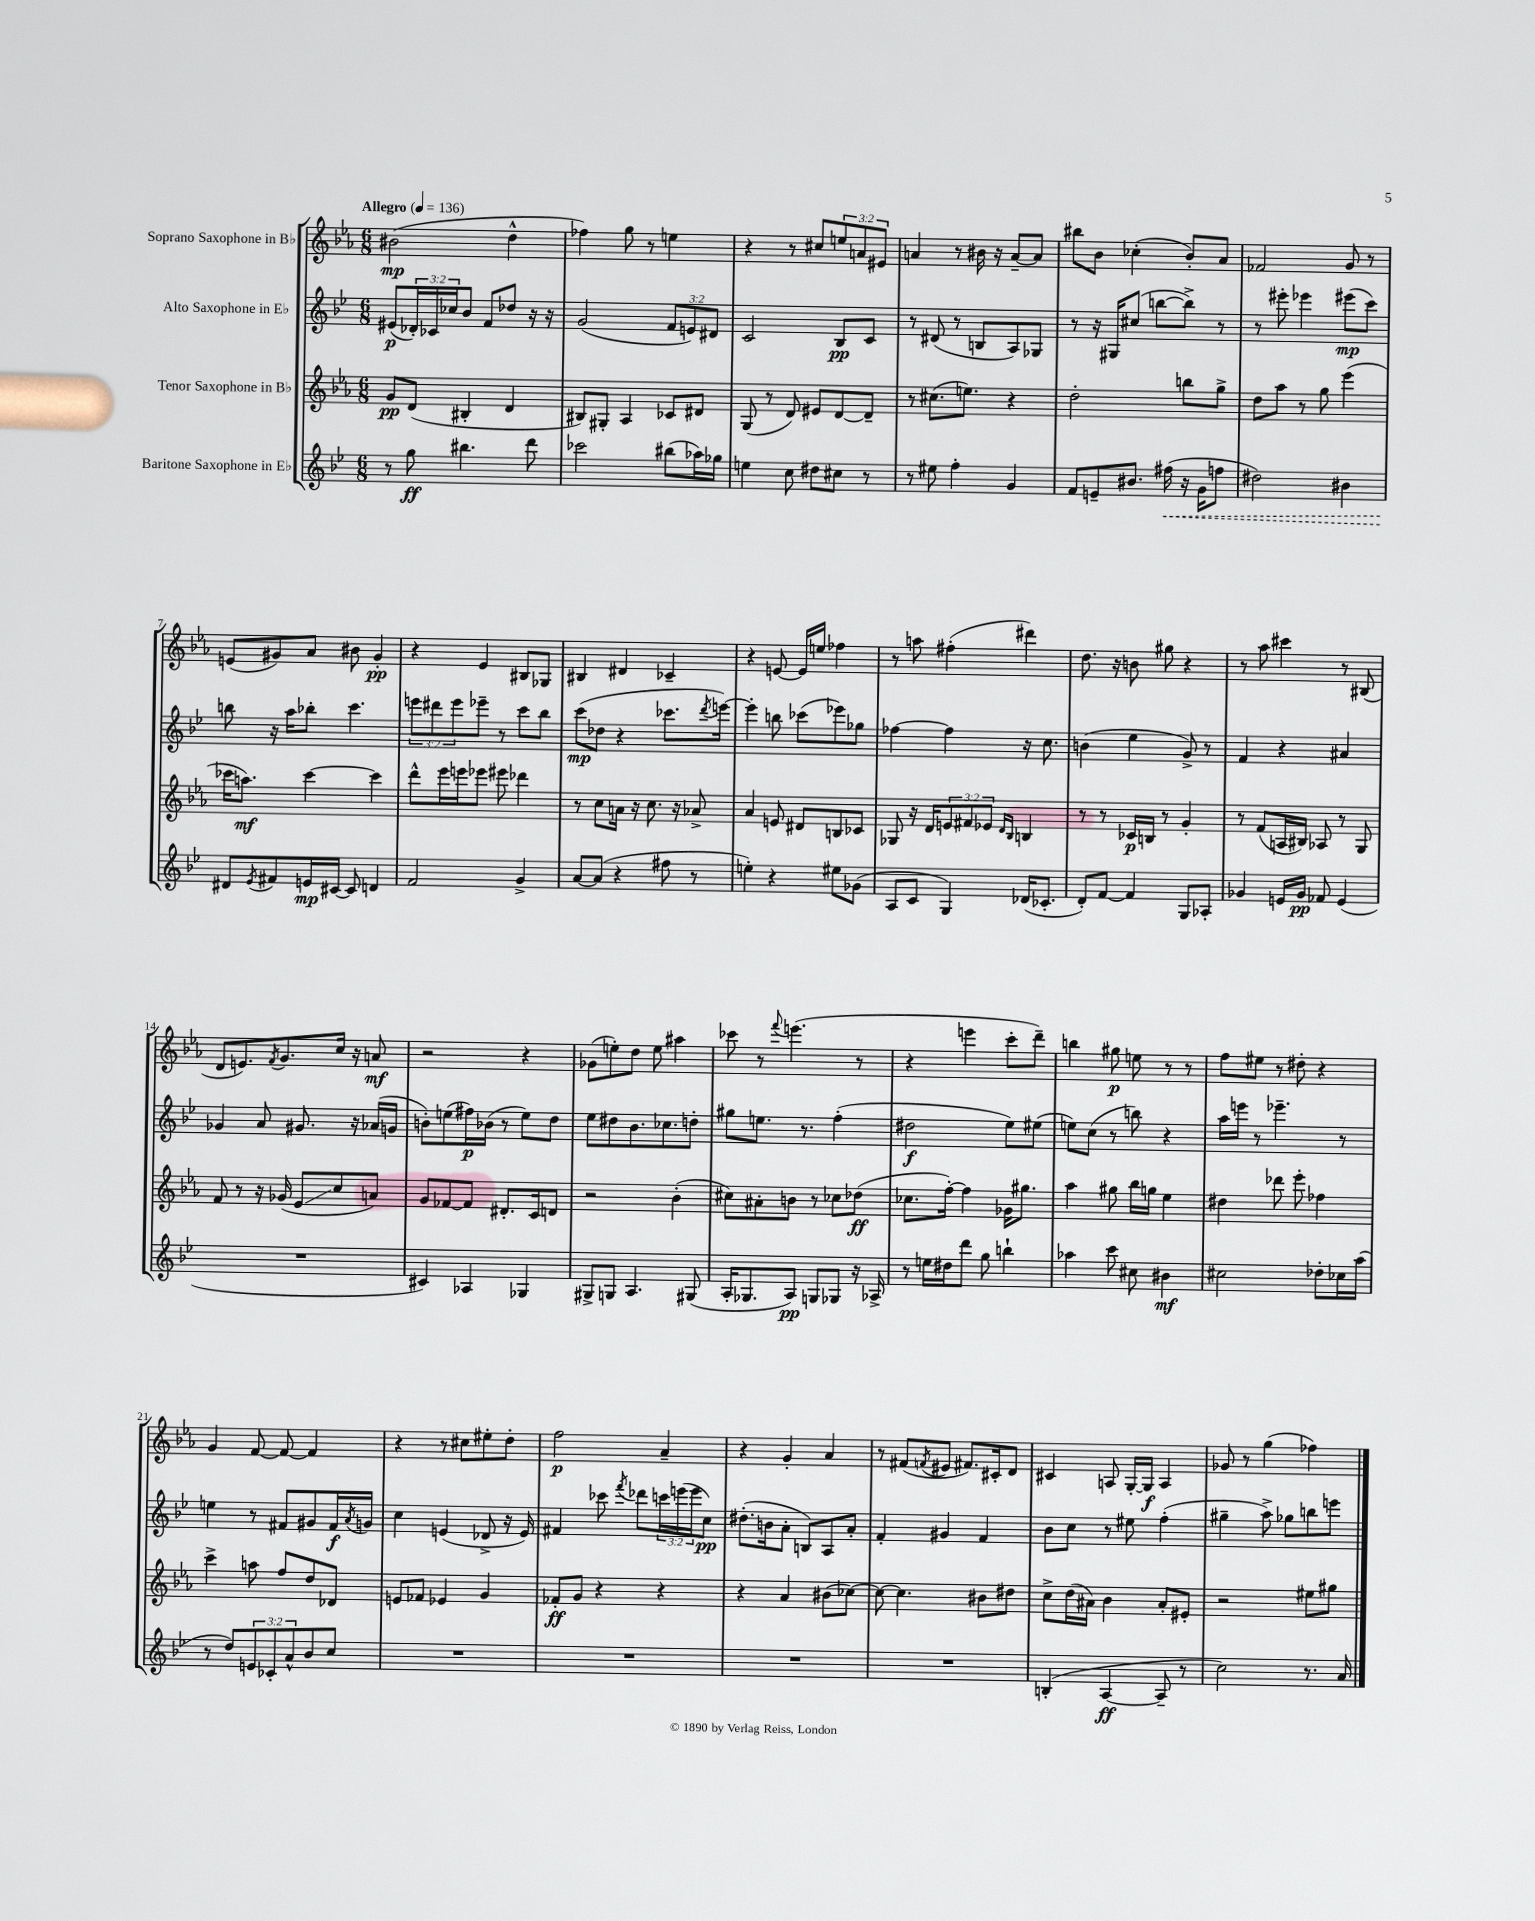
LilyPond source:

<<
\new StaffGroup <<
\new Staff = "s0" \with { instrumentName = "Soprano Saxophone in Bb" } {
    \clef treble \key ees \major \numericTimeSignature \time 6/8 \override Staff.TupletNumber.text = #tuplet-number::calc-fraction-text \tempo "Allegro" 4 = 136
    bis'2\mp( d''4-^ |
    fes''4) g''8 r8 e''4 |
    r4 r8 cis''8 \tuplet 3/2 { e''8 a'8 eis'8 } |
    a'4 r8 bis'16 r16 a'8~-- a'8 |
    bis''8 bes'8 ces''4-.( bes'8-.) aes'8 |
    fes'2 g'8 r8 |
    e'8( gis'8) aes'8 bis'8 gis'4-.\pp |
    r4 ees'4 bis8 ges8 |
    bis4 dis'4 ces'4-- |
    r4 e'8~ e'16 e''16 fes''4 |
    r8 a''8 fis''4-.( dis'''4) |
    d''8. r16 b'8 gis''8 r4 |
    r8 aes''8 cis'''4 r8 bis8( |
    d'8 e'8.) \acciaccatura { f'8 } g'8. c''16 r16 a'8\mf |
    r2 r4 |
    ges'8( e''8-.) d''8 e''8 ais''4 |
    ces'''8 r8 \appoggiatura { f'''8 } e'''4.( r8 |
    r4 e'''4 c'''8-. d'''8--) |
    b''4 gis''8\p e''8 r8 r8 |
    f''8 eis''8 r8 dis''8-. r4 |
    g'4 f'8~ f'8~ f'4 |
    r4 r8 cis''8 eis''8-. d''8-. |
    f''2\p aes'4-- |
    r4 g'4-. aes'4 |
    r8 fis'8( \acciaccatura { f'8 } eis'8 fis'8.) cis'16-. d'8 |
    cis'4 a8 g16~-. g16\f a4 |
    ges'8 r8 g''4( fes''4) \bar "|." |
}
\new Staff = "s1" \with { instrumentName = "Alto Saxophone in Eb" } {
    \clef treble \key bes \major \numericTimeSignature \time 6/8 \override Staff.TupletNumber.text = #tuplet-number::calc-fraction-text
    eis'8\p( \tuplet 3/2 { des'16-.) ces'16 ces''16 } bes'8 f'8 des''8 r16 r16 |
    g'2( \tuplet 3/2 { f'8 e'8) dis'8 } |
    c'2 bes8\pp c'8 |
    r8 dis'8( r8 b8 a8) ges8 |
    r8 r16 gis16 cis''8( b''8~ b''8->) r8 |
    r8 eis'''8-. ees'''4 eis'''8\mp( c'''8) |
    b''8 r16 a''16 bes''8-. c'''4. |
    \tuplet 3/2 { e'''8 dis'''8 e'''8 } ees'''8-- r8 c'''8 bes''8 |
    c'''8\mp( des''8 r4 ces'''8. \acciaccatura { d'''8 } e'''16~) |
    e'''4-. b''8 ces'''8( ees'''8) ges''8 |
    fes''4~ fes''4 r16 c''8. |
    b'4( ees''4 g'8->) r8 |
    f'4 r4 ais'4 |
    ges'4 a'8 gis'8. r16 aes'16( g'16 |
    b'8-.) e''8( fis''16\p) bes'16( r8 e''8) d''8 |
    ees''8 dis''8 bes'8. ces''8. d''8-. |
    gis''8 e''8. r8. f''4-.( |
    dis''2\f ees''8) eis''8( |
    e''8) c''8( r8 b''8) r4 |
    a''16 e'''16 r8 ees'''4.-- r8 |
    e''4 r8 fis'8 gis'8 fis'16\f \acciaccatura { a'8 } g'16 |
    c''4 e'4( des'8-> r16 e'16) |
    fis'4 ces'''8 \acciaccatura { f'''8 } des'''8 \tuplet 3/2 { c'''16 e'''16( e'''16 } c''8\pp) |
    dis''8.-.( b'16 a'8-. b8) a8 a'8-. |
    f'4-. gis'4 f'4 |
    bes'8 c''8 r8 eis''8 f''4-.( |
    gis''4-- a''8->) ges''8 b''8 e'''8 \bar "|." |
}
\new Staff = "s2" \with { instrumentName = "Tenor Saxophone in Bb" } {
    \clef treble \key ees \major \numericTimeSignature \time 6/8 \override Staff.TupletNumber.text = #tuplet-number::calc-fraction-text
    g'8\pp d'8( bis4-. d'4 |
    bis8) gis8-. aes4 ces'8 dis'8 |
    g8( r8 d'8) eis'8 d'8~ d'8-- |
    r8 cis''8.( e''8.) r4 |
    d''2-. b''8 g''8-> |
    d''8 aes''8 r8 g''8 ees'''4( |
    ces'''16 a''8.\mf) ces'''4~ ces'''4 |
    d'''8-^ ees'''16 e'''16 ees'''8 eis'''8 des'''4 |
    r8 c''8 a'16 r16 c''8. r16 aes'8-> |
    aes'4 e'8 dis'8 b8 ces'8 |
    ges8 r16 d'16 \tuplet 3/2 { e'8 fis'8 ees'8 } \grace { d'16 bes16 } b4 |
    r8 r8 ces'16\p b16 r8 g'4-. |
    r8 f'8( a16 bis16) aes8 r8 g8 |
    f'8 r8 r16 ges'16( ees'8\glissando c''8 a'8) |
    g'8 fes'8~ fes'8 dis'8.-. c'16 d'8 |
    r2 bes'4-.( |
    cis''8) ais'8-. b'8 r8 ces''8 des''8\ff( |
    ces''8. f''16~-.) f''4 ges'16 gis''8. |
    aes''4 gis''8 bes''16 g''16 ees''4 |
    dis''4 des'''8 ees'''8-. fes''4 |
    c'''4-> a''8 f''8 d''8 des'8 |
    e'8 fes'8 ees'4 g'4 |
    fes'8-.\ff g'8 r4 r4 |
    r4 aes'4 bis'8( ces''8~) |
    ces''8~ ces''4. bis'8 dis''8 |
    c''8-> d''16( ais'16) bes'4 ais'8-. eis'8-. |
    r2 eis''8 gis''8 \bar "|." |
}
\new Staff = "s3" \with { instrumentName = "Baritone Saxophone in Eb" } {
    \clef treble \key bes \major \numericTimeSignature \time 6/8 \override Staff.TupletNumber.text = #tuplet-number::calc-fraction-text
    r8 g''8\ff bis''4. d'''8 |
    ces'''2 bis''8( aes''16) ges''16 |
    e''4 c''8 dis''8 cis''8 r8 |
    r8 eis''8 f''4-. g'4 |
    f'8 e'8-- bis'8. \once \override Hairpin.style = #'dashed-line fis''16\<( r16 g'16 f''8 |
    dis''2) bis'4 |
    dis'8\! \acciaccatura { ees'8 } fis'8 e'16\mp cis'16~ cis'8 d'4 |
    f'2 g'4-> |
    a'8~ a'8( r4 fis''8 r8 |
    e''4-.) r4 eis''8 ges'8( |
    a8 c'8 g4) des'16( ces'8.-. |
    d'8-.) f'8~ f'4 g8 aes8-. |
    ges'4 e'16 ges'16\pp fes'8 e'4( |
    R2. |
    cis'4) aes4 ges4 |
    gis8-> g8 a4. gis8( |
    a16-. ges8. a8\pp) g8 ges8 r16 aes16-> |
    r8 e''16 dis''16 d'''8 g''8 b''4-! |
    aes''4 c'''8 cis''8 bis'4\mf |
    cis''2 des''8-. ces''16 a''16( |
    r8 d''8) \tuplet 3/2 { e'8 ces'8-. a'8-^ } bes'8 c''8 |
    R2. |
    R2. |
    R2. |
    R2. |
    b4-.( a4~\ff a8-- r8 |
    c''2) r8. a'16 \bar "|." |
}
>>
>>
